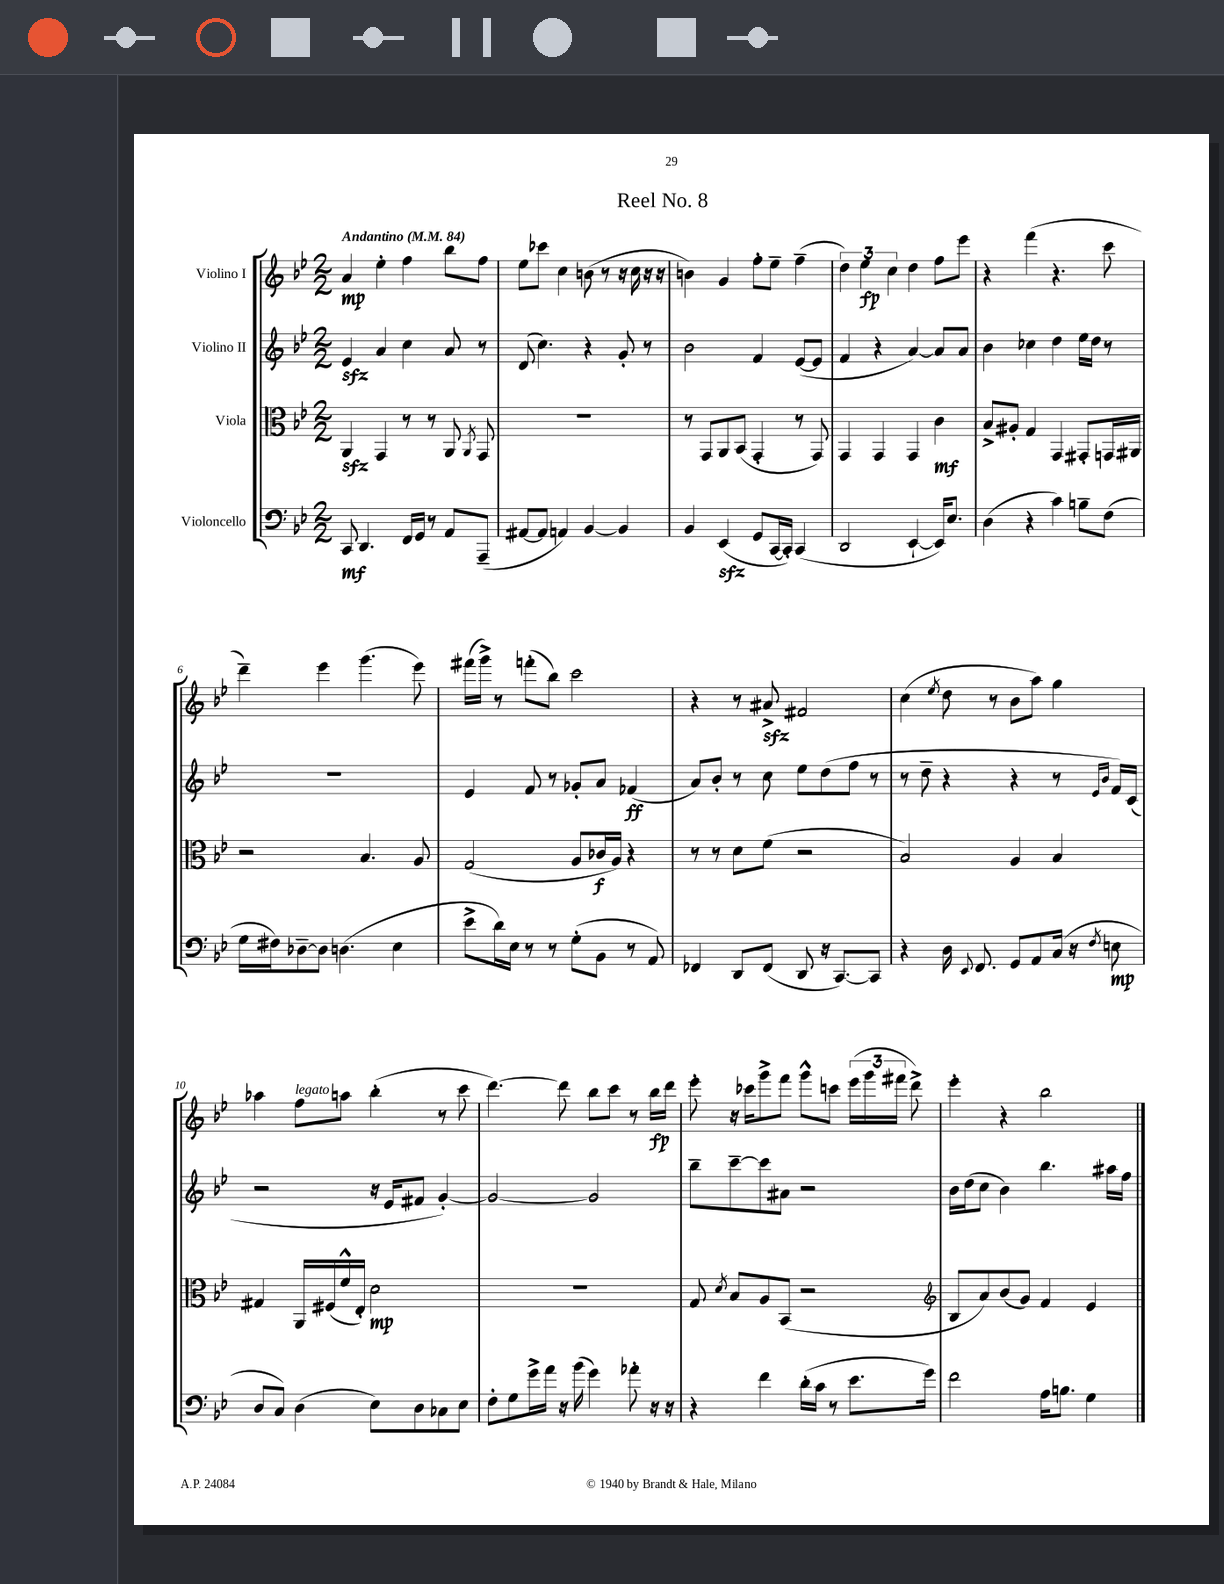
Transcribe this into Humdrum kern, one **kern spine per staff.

**kern	**dynam	**kern	**dynam	**kern	**dynam	**kern	**dynam
*part4	*part4	*part3	*part3	*part2	*part2	*part1	*part1
*staff4	*staff4	*staff3	*staff3	*staff2	*staff2	*staff1	*staff1
*I"Violoncello	*	*I"Viola	*	*I"Violino II	*	*I"Violino I	*
*clefF4	*	*clefC3	*	*clefG2	*	*clefG2	*
*k[b-e-]	*	*k[b-e-]	*	*k[b-e-]	*	*k[b-e-]	*
*M2/2	*	*M2/2	*	*M2/2	*	*M2/2	*
*MM84	*	*MM84	*	*MM84	*	*MM84	*
=1	=1	=1	=1	=1	=1	=1	=1
!	!	!	!	!	!	!LO:TX:a:B:t=Andantino	!
8CC/	mf	4AAzz/	.	4e-zz/	.	4a/	mp
4.DD/	.	.	.	.	.	.	.
.	.	4GG/	.	4a/	.	4ee-'\	.
16FF/LL	.	8r	.	4cc\	.	4ff\	.
16GG/JJ	.	.	.	.	.	.	.
8r	.	8r	.	.	.	.	.
8AA/L	.	8AA/	.	8a/	.	8bb-\L	.
.	.	8qAA/	.	.	.	.	.
(8AAA~/J	.	8GG/	.	8r	.	8ff\J	.
=2	=2	=2	=2	=2	=2	=2	=2
[8AA#X/L	.	1r	.	(8d/	.	8ee-\L	.
8AA#/J]	.	.	.	4.cc\)	.	8ccc-X\J	.
4AAn/)	.	.	.	.	.	4cc\	.
[4BB-/	.	.	.	4r	.	(8bn\	.
.	.	.	.	.	.	8r	.
4BB-/]	.	.	.	8g'/	.	16r	.
.	.	.	.	.	.	16cc\	.
.	.	.	.	8r	.	16r	.
.	.	.	.	.	.	16r	.
=3	=3	=3	=3	=3	=3	=3	=3
4BB-/	.	8r	.	2b-\	.	4bn\)	.
.	.	8GG/L	.	.	.	.	.
(4EE-zz/	.	8AA/	.	.	.	4g/	.
.	.	(8BB-/J	.	.	.	.	.
8GG/L	.	4GG'/	.	4f/	.	8ff'\L	.
[16CC/L	.	.	.	.	.	8ee-~\J	.
16CC'/JJ])	.	.	.	.	.	.	.
(4CC/	.	8r	.	([8e-/L	.	(4ff~\	.
.	.	8GG/)	.	8e-/J]	.	.	.
=4	=4	=4	=4	=4	=4	=4	=4
2DD/	.	4GG/	.	4f/	.	6dd\)	.
.	.	.	.	.	.	6ee-\	fp
.	.	4GG/	.	4r	.	.	.
.	.	.	.	.	.	6cc\	.
[4EE-`/	.	4GG/	.	[4a/)	.	4dd\	.
16EE-/KL])	.	4c\	mf	8a/L]	.	8ff\L	.
8.E-/J	.	.	.	.	.	.	.
.	.	.	.	8a/J	.	8eee-\J	.
=5	=5	=5	=5	=5	=5	=5	=5
(4D\	.	8B-^/L	.	4b-\	.	4r	.
.	.	8A#X'/J	.	.	.	.	.
4r	.	4G/	.	4cc-X\	.	(4fff\	.
4c\)	.	4GG/	.	4dd\	.	4.r	.
8Bn~\L	.	8GG#X'/L	.	16ee-\LL	.	.	.
.	.	.	.	16dd\JJ	.	.	.
(8F\J	.	16GGn/L	.	8r	.	8ccc\	.
.	.	16AA#X/JJ	.	.	.	.	.
!!LO:LB:g=z
=6	=6	=6	=6	=6	=6	=6	=6
16G\LL	.	2r	.	1r	.	4ddd~\)	.
16F#X\J)	.	.	.	.	.	.	.
[8D-X~\	.	.	.	.	.	.	.
8D-\J]	.	.	.	.	.	4eee-\	.
(4.Dn\	.	.	.	.	.	.	.
.	.	4.B-/	.	.	.	(4.ggg\	.
4E-\	.	.	.	.	.	.	.
.	.	8A/	.	.	.	8eee-\)	.
=7	=7	=7	=7	=7	=7	=7	=7
8e-^\L	.	(2G/	.	4e-/	.	(16fff#X\LL	.
.	.	.	.	.	.	16ggg^\JJ)	.
16d\L)	.	.	.	.	.	8r	.
16E-\JJ	.	.	.	.	.	.	.
8r	.	.	.	8f/	.	(8fffn'\L	.
8r	.	.	.	8r	.	8bb-\J)	.
(8G'\L	.	8A/L	.	8g-X'/L	.	2ccc\	.
8BB-\J	.	16c-X/L	f	8a/J	.	.	.
.	.	16A/JJ)	.	.	.	.	.
8r	.	4r	.	(4f-X/	ff	.	.
8AA/)	.	.	.	.	.	.	.
=8	=8	=8	=8	=8	=8	=8	=8
4FF-X/	.	8r	.	8a/L)	.	4r	.
.	.	8r	.	8b-'/J	.	.	.
8DD/L	.	8d\L	.	8r	.	8r	.
(8FF-/J	.	(8f\J	.	8cc\	.	8a#Xzz^/	.
8DD/	.	2r	.	8ee-\L	.	2f#X/	.
16r	.	.	.	(8dd\	.	.	.
[8.CC/L)	.	.	.	.	.	.	.
.	.	.	.	8ff\J	.	.	.
8CC/J]	.	.	.	8r	.	.	.
=9	=9	=9	=9	=9	=9	=9	=9
4r	.	2B-/)	.	8r	.	(4cc\	.
.	.	.	.	8dd~\	.	.	.
.	.	.	.	.	.	8qee-/	.
16D\	.	.	.	4r	.	8dd\	.
8qqEE-/	.	.	.	.	.	.	.
8.FF/	.	.	.	.	.	.	.
.	.	.	.	.	.	8r	.
8GG/L	.	4A/	.	4r	.	8b-\L	.
8AA/	.	.	.	.	.	8aa\J)	.
(16C/Jk	.	4B-/	.	8r	.	4gg\	.
16r	.	.	.	.	.	.	.
.	.	.	.	16qqe-/LL	.	.	.
8qF/	.	.	.	16qqb-/JJ	.	.	.
8En\	mp	.	.	16f/LL)	.	.	.
.	.	.	.	(16c/JJ	.	.	.
!!LO:LB:g=z
=10	=10	=10	=10	=10	=10	=10	=10
8D/L	.	4G#X/	.	2r	.	4aa-X\	.
8C/J)	.	.	.	.	.	.	.
!	!	!	!	!	!	!LO:TX:a:i:t=legato	!
(4D\	.	16AA/LL	.	.	.	8ff\L	.
.	.	(16F#X/	.	.	.	.	.
.	.	16f^^/	.	.	.	8aan\J	.
.	.	16E-'/JJ)	.	.	.	.	.
8E-\L)	.	2d\	mp	16r	.	(4bb-'\	.
.	.	.	.	16e-/KL	.	.	.
8D\	.	.	.	8f#X/J	.	.	.
8C-X\	.	.	.	[4g'/)	.	8r	.
8E-\J	.	.	.	.	.	8ccc\	.
=11	=11	=11	=11	=11	=11	=11	=11
8F'\L	.	1r	.	2g/_	.	[4.ddd\)	.
8G\	.	.	.	.	.	.	.
16g^\L	.	.	.	.	.	.	.
16a\JJ	.	.	.	.	.	.	.
16r	.	.	.	.	.	8ddd\]	.
(16b-\	.	.	.	.	.	.	.
4g\)	.	.	.	2g/]	.	8bb-\L	.
.	.	.	.	.	.	8ccc\J	.
8a-X'\	.	.	.	.	.	8r	.
16r	.	.	.	.	.	16bb-\LL	fp
16r	.	.	.	.	.	16ddd\JJ	.
=12	=12	=12	=12	=12	=12	=12	=12
4r	.	8G/	.	8bb-~\L	.	8eee-'\	.
.	.	8qd/	.	.	.	.	.
.	.	8B-/L	.	[8ccc~\	.	16r	.
.	.	.	.	.	.	16ccc-X\KL	.
4f\	.	8A/	.	8ccc\]	.	8ggg^\	.
.	.	(8BB-/J	.	8a#X\J	.	8fff\J	.
(16d'\LL	.	2r	.	2r	.	8ggg^^\L	.
16c\JJ	.	.	.	.	.	.	.
8r	.	.	.	.	.	8cccn\J	.
8.e-\L	.	.	.	.	.	(24eee-\LL	.
.	.	.	.	.	.	24ggg\	.
.	.	.	.	.	.	24fff#X\JJ	.
.	.	.	.	.	.	8ddd^\)	.
16g\Jk)	.	.	.	.	.	.	.
=13	=13	=13	=13	=13	=13	=13	=13
*	*	*clefG2	*	*	*	*	*
2f\	.	8B-/L	.	16b-\LL	.	4eee-'\	.
.	.	.	.	(16dd\J	.	.	.
.	.	8a/)	.	8cc\J	.	.	.
.	.	(8b-/	.	4b-\)	.	4r	.
.	.	8g/J)	.	.	.	.	.
16A\KL	.	4f/	.	4.bb-\	.	2bb-\	.
8.Bn\J	.	.	.	.	.	.	.
4G\	.	4e-/	.	.	.	.	.
.	.	.	.	16aa#X\LL	.	.	.
.	.	.	.	16ff\JJ	.	.	.
==	==	==	==	==	==	==	==
*-	*-	*-	*-	*-	*-	*-	*-
